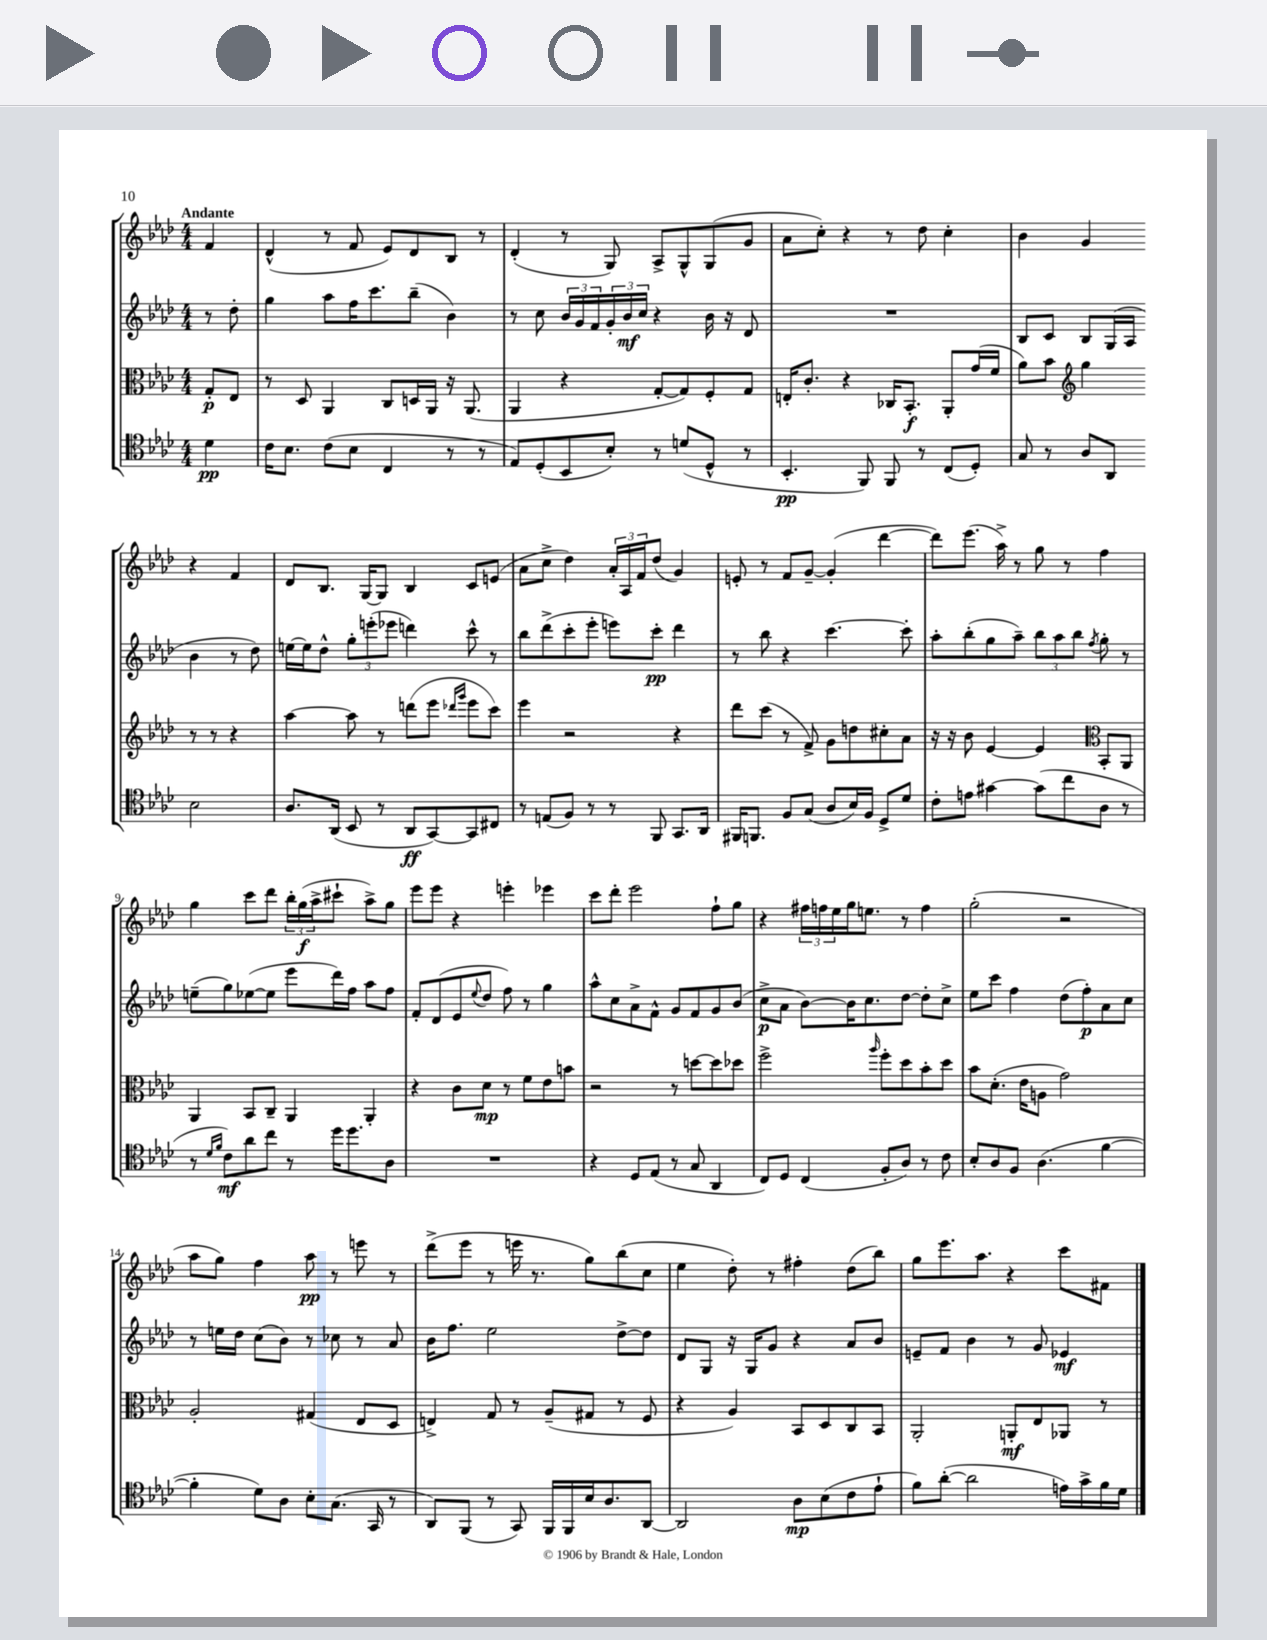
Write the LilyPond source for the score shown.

<<
\new StaffGroup <<
\new Staff = "s0" {
    \clef treble \key aes \major \numericTimeSignature \time 4/4 \partial 4 \tempo "Andante"
    f'4 |
    des'4-^( r8 f'8 ees'8) des'8 bes8 r8 |
    des'4-.( r8 g8) aes8-> g8-^ g8( g'8 |
    aes'8 c''8-.) r4 r8 des''8 c''4-. |
    bes'4 g'4 r4 f'4 |
    des'8 bes8. g16~ g8 bes4 c'8 e'8( |
    aes'8 c''8-> des''4) \tuplet 3/2 { aes'16-. aes16 f'16 } des''8( g'4) |
    e'8-. r8 f'8 g'8~-- g'4-.( des'''4~ |
    des'''8) ees'''8.( aes''16->) r8 g''8 r8 f''4 |
    g''4 c'''8 des'''8 \tuplet 3/2 { bes''16-. g''16\f( aes''16-> } cis'''8-! aes''8->) g''8 |
    ees'''8 ees'''8 r4 e'''4-. ees'''4 |
    c'''8 des'''8-. ees'''2 f''8-! g''8 |
    r4 \tuplet 3/2 { fis''16 f''16 ees''16 } g''16 e''8. r8 f''4 |
    g''2-.( r2 |
    aes''8 g''8) f''4 aes''8\pp r8 e'''8 r8 |
    des'''8->( ees'''8 r8 e'''16 r8. g''8) bes''8( c''8 |
    ees''4 des''8-.) r8 fis''4-. des''8( bes''8) |
    g''8 ees'''8. aes''8. r4 c'''8 fis'8 \bar "|." |
}
\new Staff = "s1" {
    \clef treble \key aes \major \numericTimeSignature \time 4/4 \partial 4
    r8 des''8-. |
    g''4 aes''8 f''16 c'''8. bes''8--( bes'4) |
    r8 c''8 \tuplet 3/2 { bes'16 g'16 f'16 } \tuplet 3/2 { g'16-. bes'16\mf c''16 } r4 bes'16 r16 des'8 |
    R1 |
    bes8 c'8 bes8 g16( aes16 bes'4 r8 des''8) |
    e''16~ e''16 des''8-^ \tuplet 3/2 { g''8-. e'''8-.( ees'''8 } d'''4) c'''8-^ r8 |
    bes''8 des'''8->( c'''8-. ees'''8-. e'''8) c'''8-.\pp des'''4 |
    r8 bes''8 r4 c'''4.~ c'''8-. |
    aes''8-. bes''8-.( g''8 aes''8--) \tuplet 3/2 { bes''8 aes''8 bes''8 } \acciaccatura { f''8 } g''8-. r8 |
    e''8--( g''8) ees''8~( ees''8 ees'''8 des'''16) f''16 aes''8 f''8 |
    f'8-. des'8( ees'8 \appoggiatura { ees''8 } des''8 f''8) r8 g''4 |
    aes''8-^ c''8 aes'8-> f'8-^ g'8 f'8 g'8 bes'8( |
    c''8->\p aes'8 bes'8~) bes'16 c''8. des''8~ des''8-. c''8-> |
    ees''8 c'''8 f''4 des''8( f''8-.\p) aes'8 c''8 |
    r8 e''16 des''16 c''8( bes'8) r8 ces''8 r8 aes'8 |
    bes'16 f''8. ees''2 des''8~-> des''8 |
    des'8 g8 r16 g16 g'8 r4 aes'8 bes'8 |
    e'8-- f'8 bes'4 r8 g'8 ees'4\mf \bar "|." |
}
\new Staff = "s2" {
    \clef alto \key aes \major \numericTimeSignature \time 4/4 \partial 4
    g8-.\p ees8 |
    r8 des8 aes,4 c8 d16 aes,16 r16 aes,8.( |
    aes,4 r4 g8~-. g8) f8-. g8 |
    e16-. c'8.-. r4 ces16 bes,8.-.\f aes,8-. g'16( f'16 |
    aes'8) bes'8 \clef treble g''4 r8 r8 r4 |
    aes''4~ aes''8 r8 d'''8( ees'''8 \grace { des'''16 g'''16 } ees'''8 c'''8) |
    ees'''4 r2 r4 |
    des'''8 c'''8( r8 f'8->) g'8 d''8 cis''8-. aes'8 |
    r16 r16 bes'8 ees'4~ ees'4 \clef alto bes,8-. aes,8 |
    aes,4 bes,8 c8-- aes,4 aes,4-. |
    r4 c'8 des'8\mp r8 f'8 ees'8 b'8 |
    r2 r8 d''8~ d''8 des''8 |
    f''2-> \grace { aes''16 } f''8-. des''8 bes'8-. des''8 |
    bes'8 des'8.-.( ees'16 a8 g'2) |
    aes2-. gis4( ees8 des8 |
    e4->) g8 r8 aes8--( gis8 r8 f8 |
    r4 aes4) bes,8 des8 c8 bes,8 |
    aes,2-. a,8-.\mf ees8 aes,8 r8 \bar "|." |
}
\new Staff = "s3" {
    \clef tenor \key aes \major \numericTimeSignature \time 4/4 \partial 4
    des'4\pp |
    c'16 bes8. c'8( bes8 c4 r8 r8 |
    ees8) des8-.( bes,8 bes8-.) r8 d'8( des8-^ r8 |
    bes,4.-.\pp f,8) f,8 r8 c8( des8-.) |
    g8 r8 aes8 aes,8 bes2 |
    aes8. aes,16( bes,8 r8 aes,8\ff g,8~) g,8 cis8 |
    r8 e8( f8) r8 r8 f,8 g,8. aes,16 |
    fis,16 f,8. f8 g8( aes8 bes16) f16 des8-> des'8 |
    c'8-. e'8 gis'4~ gis'8( c''8 aes8 r8 |
    r8 \grace { des'16 f'16 } c'8\mf) aes'8 c''8 r8 des''16 des''8. aes8 |
    R1 |
    r4 des8 ees8( r8 g8 aes,4 |
    c8) des8 c4( f8-. aes8) r8 c'8 |
    bes8-. aes8 f8 aes4.( f'4~ |
    f'4-. des'8) aes8 bes8-. g8.( g,16 r8 |
    aes,8) f,8( r8 g,8) f,16 f,16 bes16 aes8. aes,8~ |
    aes,2 aes8\mp bes8( c'8 ees'8-! |
    f'8) aes'8~-.( aes'2 e'16) g'16-> f'16 des'16 \bar "|." |
}
>>
>>
